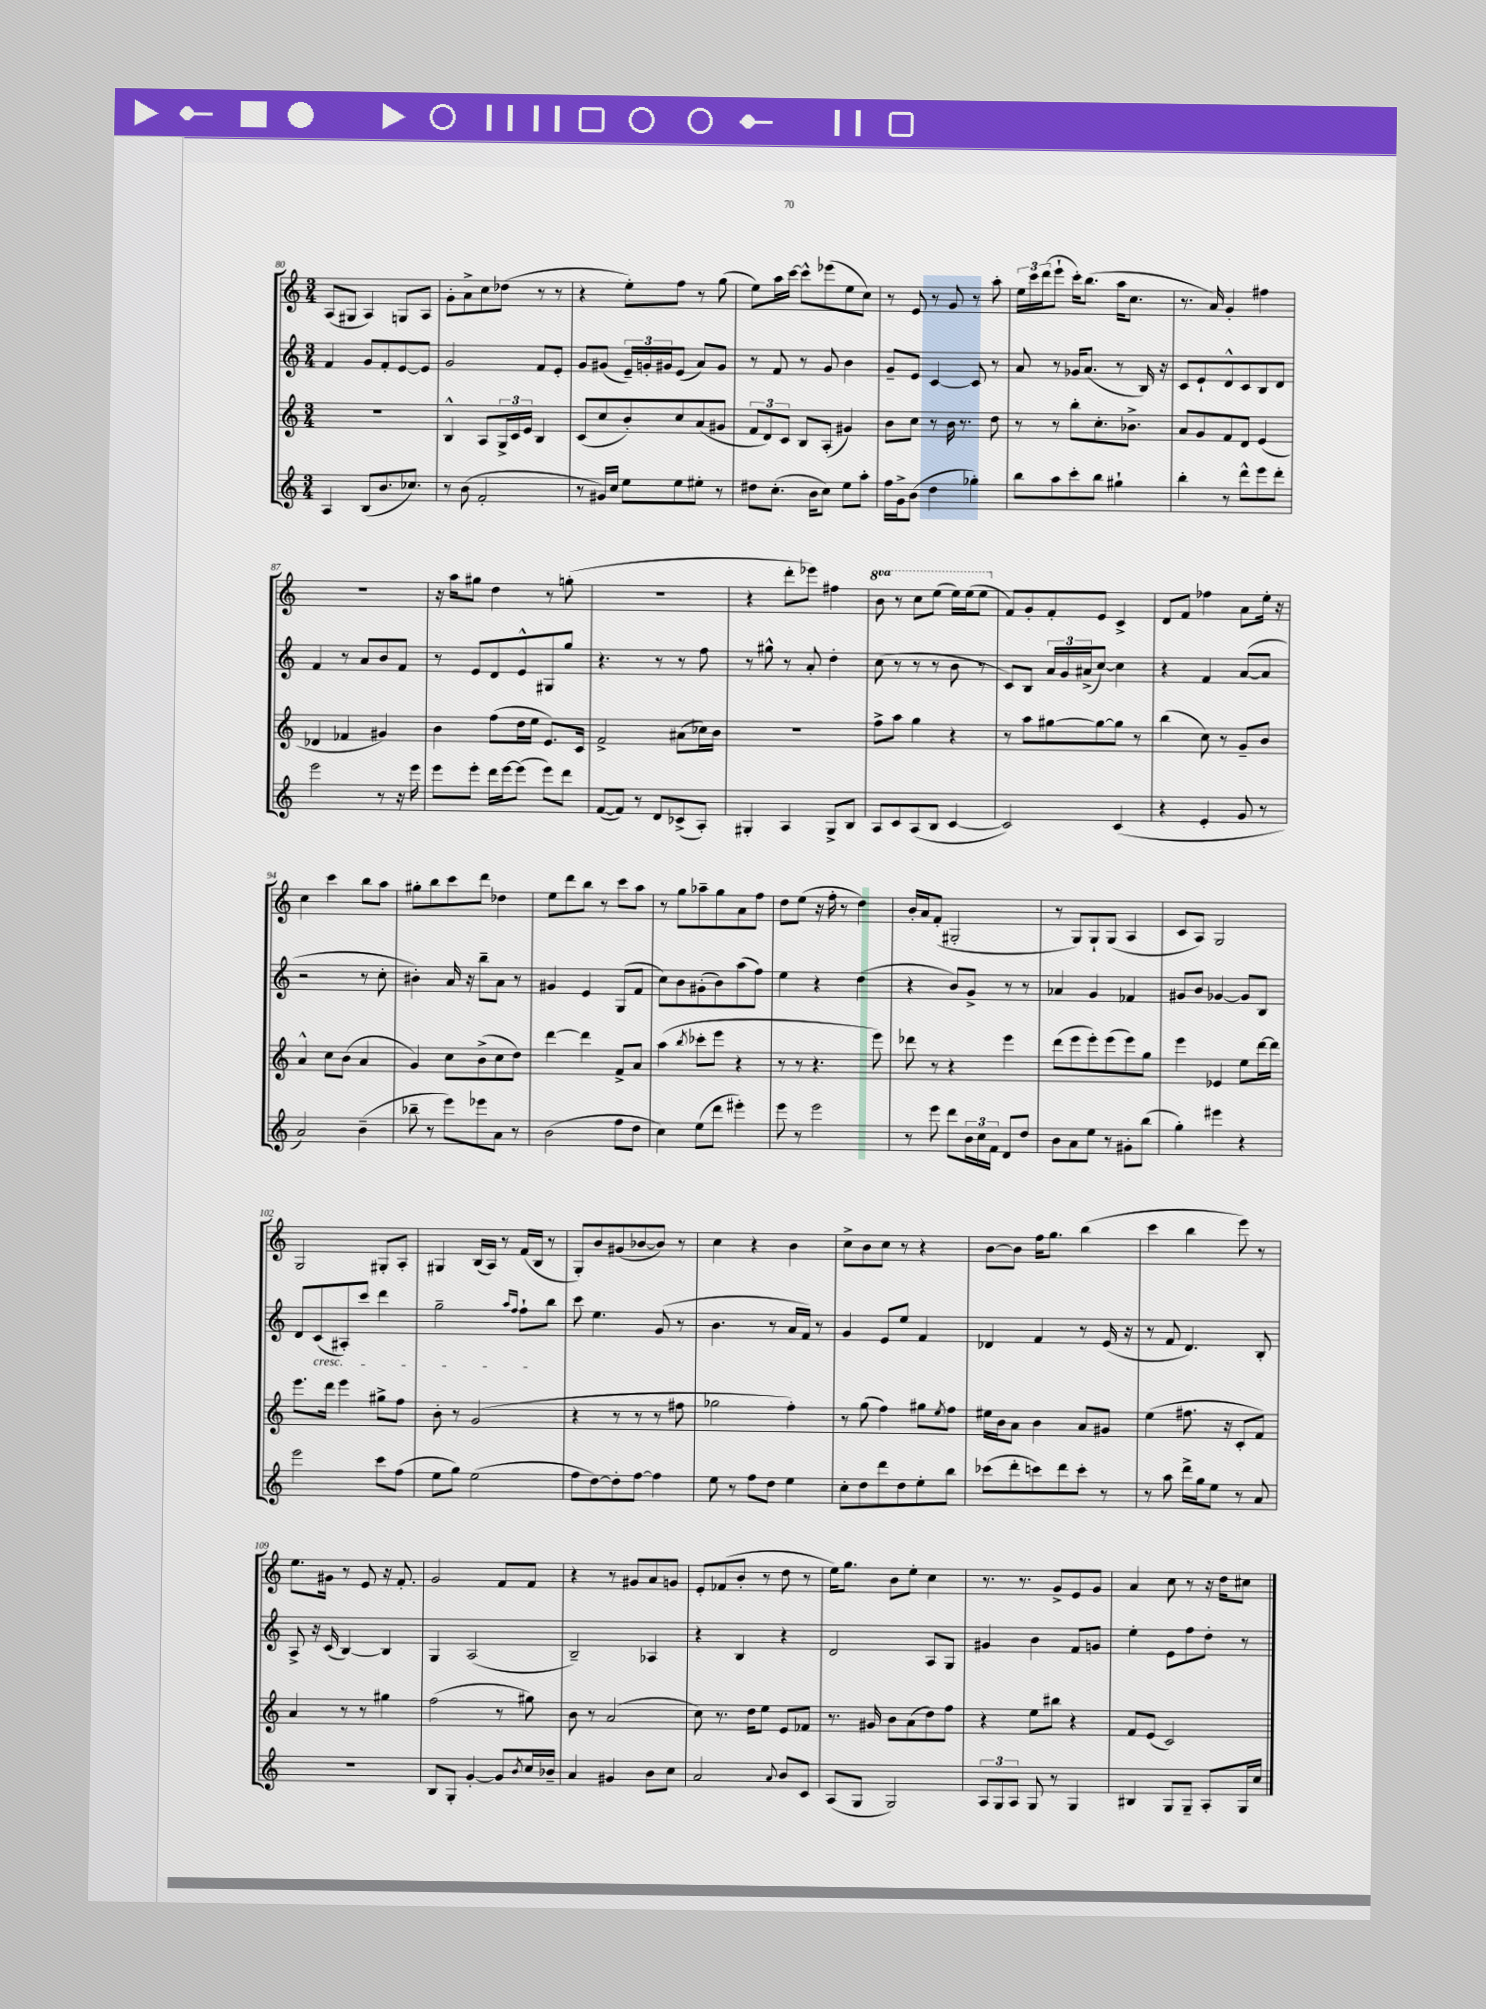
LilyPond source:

<<
\new StaffGroup <<
\new Staff = "s0" {
    \clef treble \key c \major \numericTimeSignature \time 3/4 \set Staff.ottavationMarkups = #ottavation-simple-ordinals
    a8( gis8 a4) g8 a8 |
    g'8-. a'8-> c''8 des''8( r8 r8 |
    r4 e''8-.) f''8 r8 g''8( |
    e''8) a''16 c'''16~ c'''8-^ ees'''8( e''8 c''8) |
    r8 e'8 r8 g'8 r8 a''8-. |
    \tuplet 3/2 { e''16 c'''16 d'''16( } e'''8-! c'''16-.) b''8.( a''16 c''8. |
    r8. a'16) g'4-. fis''4 |
    R2. |
    r16 a''16 gis''8 d''4 r8 g''8-.( |
    R2. |
    r4 d'''8-. ees'''8) fis''4 |
    \ottava #1 b''8 r8 c'''8 e'''8( e'''16) e'''16( e'''8 \ottava #0 |
    f'8) g'8-. f'8-. e'8 c'4-> |
    d'8 f'8 fes''4 a'8 e''16-. r16 |
    c''4 c'''4 b''8 a''8 |
    gis''8-. b''8 c'''8 d'''8 des''4 |
    e''8 d'''8 b''8 r8 c'''8 a''8 |
    r8 g''8 aes''8-- g''8 a'8 f''8 |
    d''8 e''8( r16 f''16-. r8 d''4) |
    b'16-. a'16 f'8-.( gis2-. |
    r8 g8) g8-! g8( a4 |
    c'8 a8) g2 |
    g2 gis8-. a8-. |
    gis4 b16( a16) r8 f'16( b16 r8 |
    g8-.) b'8 gis'8( bes'8~ bes'8) r8 |
    c''4 r4 b'4 |
    c''8-> b'8 c''8 r8 r4 |
    b'8~ b'8 f''16 g''8. b''4( |
    c'''4 b''4 e'''8) r8 |
    e''8. gis'16 r8 e'8 r16 f'8.-. |
    g'2 f'8 f'8 |
    r4 r8 gis'8 a'8 g'8 |
    e'8-. fes'8( b'8-. r8 d''8 r8 |
    e''16) g''8. b'8 e''8-. c''4 |
    r8. r8. g'8-> e'8 g'8 |
    a'4 c''8 r8 r16 d''16 cis''8 \bar "|." |
}
\new Staff = "s1" {
    \clef treble \key c \major \numericTimeSignature \time 3/4
    f'4 g'8 f'8-. e'8~ e'8 |
    g'2 f'8 e'8-. |
    g'8 gis'8( \tuplet 3/2 { e'16--) g'16-. gis'16 } e'8( a'8) gis'8 |
    r8 f'8 r8 g'8 b'4 |
    g'8-- e'8 c'4~ c'8 r8 |
    a'8 r8 ges'16 a'8.( r8 b16) r16 |
    c'8 e'8-! d'8-^ c'8 b8 d'8 |
    f'4 r8 a'8 b'8 f'8 |
    r8 e'8 d'8 e'8-^ gis8 g''8 |
    r4. r8 r8 f''8 |
    r8 gis''8-^ r8 a'8-. d''4-. |
    c''8( r8 r8 r8 b'8 r8 |
    c'8) b8 \tuplet 3/2 { a'16 g'16 ais'16->( } c''8~) c''4 |
    r4 f'4 a'8~( a'8 |
    r2 r8 c''8-. |
    bis'4-.) a'16 r16 b''8-- a'8 r8 |
    gis'4 e'4 g8( f'8 |
    c''8) b'8 gis'8-.( b'8) a''8( f''8) |
    e''4 r4 d''4( |
    r4 b'8) g'8-> r8 r8 |
    aes'4 g'4 fes'4 |
    gis'8 b'8 ges'4~ ges'8 b8 |
    d'8 c'8\cresc( ais8-.) c'''8 d'''4 |
    g''2-- \grace { a''16 f''16 } f''8-!\! b''8 |
    c'''8 e''4. g'8( r8 |
    b'4. r8 a'16 f'16) r8 |
    g'4 e'8 e''8 f'4 |
    des'4 f'4 r8 e'16( r16 |
    r8 f'8 d'4.) b8-. |
    a8-> r16 c'16( b4~) b4 |
    g4 a2( |
    b2--) aes4 |
    r4 b4 r4 |
    d'2 a8 g8 |
    gis'4 b'4 f'8 g'8 |
    e''4-. e'8 f''8 d''8-. r8 \bar "|." |
}
\new Staff = "s2" {
    \clef treble \key c \major \numericTimeSignature \time 3/4
    R2. |
    b4-^ a8 \tuplet 3/2 { g16-> c'16 e'16 } b4 |
    c'8( c''8 b'8-.) c''8 a'8( gis'8 |
    \tuplet 3/2 { f'8 d'8) c'8 } b8 a8-.( gis'4) |
    b'8 c''8 r8 b'16 r8. d''8 |
    r8 r8 b''8-. c''8.-. bes'8.-> |
    a'8 g'8 f'8 d'8 e'4( |
    des'4 fes'4 gis'4) |
    b'4 f''8( d''16 e''16 e'8.) c'16 |
    f'2-> ais'8( ces''16) b'16 |
    R2. |
    f''8-> a''8 g''4 r4 |
    r8 a''8 gis''8~ gis''8~ gis''8 r8 |
    b''4( c''8) r8 g'8-- b'8 |
    a'4-^ c''8 b'8( a'4 |
    g'4) c''8 b'8->( c''8 d''8) |
    d'''4~ d'''4 f'8-> a'8 |
    a''4( \acciaccatura { b''8 } ces'''8-. e'''8 r4 |
    r8 r8 r4. e'''8) |
    des'''8 r8 r4 e'''4 |
    d'''8( e'''8 e'''8-.) e'''8( e'''8) g''8 |
    e'''4 ees'4 e''8 d'''16~ d'''16 |
    e'''8. d'''16 e'''4 gis''8-> f''8 |
    b'8-. r8 g'2( |
    r4 r8 r8 r8 fis''8 |
    ges''2 f''4-.) |
    r8 g''8( f''4) gis''8 \acciaccatura { e''8 } f''8 |
    eis''16 b'16 a'8 b'4 a'8 gis'8 |
    e''4( fis''8. r16 c'8-. f'8) |
    a'4 r8 r8 gis''4 |
    f''2( r8 gis''8) |
    b'8 r8 a'2( |
    c''8) r8. d''16 e''8 e'8 fes'8 |
    r8. gis'16 b'8 a'8( d''8) f''8 |
    r4 e''8 bis''8 r4 |
    f'8 e'8( c'2) \bar "|." |
}
\new Staff = "s3" {
    \clef treble \key c \major \numericTimeSignature \time 3/4
    a4 b8( b'8. ces''8.) |
    r8 b'8( f'2-. |
    r8 gis'16) c''16 e''8 e''8 eis''8-. r8 |
    dis''8 c''8.-.( b'16 c''8) e''8 a''8-. |
    f''16 g'16-> b'8( d''4 ges''4-.) |
    b''8 a''8 c'''8-. b''8 gis''4-! |
    b''4-. r8 d'''8-^ e'''8 d'''8-. |
    e'''2 r8 r16 e'''16 |
    e'''8 e'''8-. d'''16 e'''16~ e'''8( e'''8) d'''8 |
    f'8~( f'8) r8 d'8 ces'8->( a8-.) |
    gis4-. a4 gis8-> b8 |
    a8 c'8 a8( b8 c'4~ |
    c'2) c'4( |
    r4 e'4-. g'8 r8 |
    a'2) b'4--( |
    bes''8-- r8 e'''8) ees'''8 a'8 r8 |
    b'2( f''8 d''8 |
    c''4) e''8( d'''8 eis'''4-.) |
    e'''8 r8 e'''2 |
    r8 e'''8 d'''8 \tuplet 3/2 { b'16 c''16 f'16 } d'8 d''8 |
    b'8 a'8 e''8 r8 gis'8-. b''8( |
    g''4-.) eis'''4 r4 |
    e'''2 c'''8 f''8( |
    e''8 g''8) e''2( |
    f''8 d''8~) d''8-. f''8~ f''4 |
    e''8 r8 f''8 d''8 e''4 |
    c''8-. d''8 d'''8 d''8 e''8-. b''8 |
    ces'''8( d'''8-. c'''8) d'''8 c'''8-. r8 |
    r8 a''8 d'''16-> g''16 e''8 r8 a'8 |
    R2. |
    b8 g8-. g'4~-. g'8 \acciaccatura { b'8 } c''16 bes'16-- |
    a'4 gis'4 b'8 c''8 |
    a'2 \appoggiatura { a'8 } b'8 c'8 |
    a8( g8 g2) |
    \tuplet 3/2 { a8 g8 a8 } g8 r8 g4 |
    bis4 g8 g8-- a8-. g16 c''16 \bar "|." |
}
>>
>>
\layout { \context { \Score currentBarNumber = #80 } }
